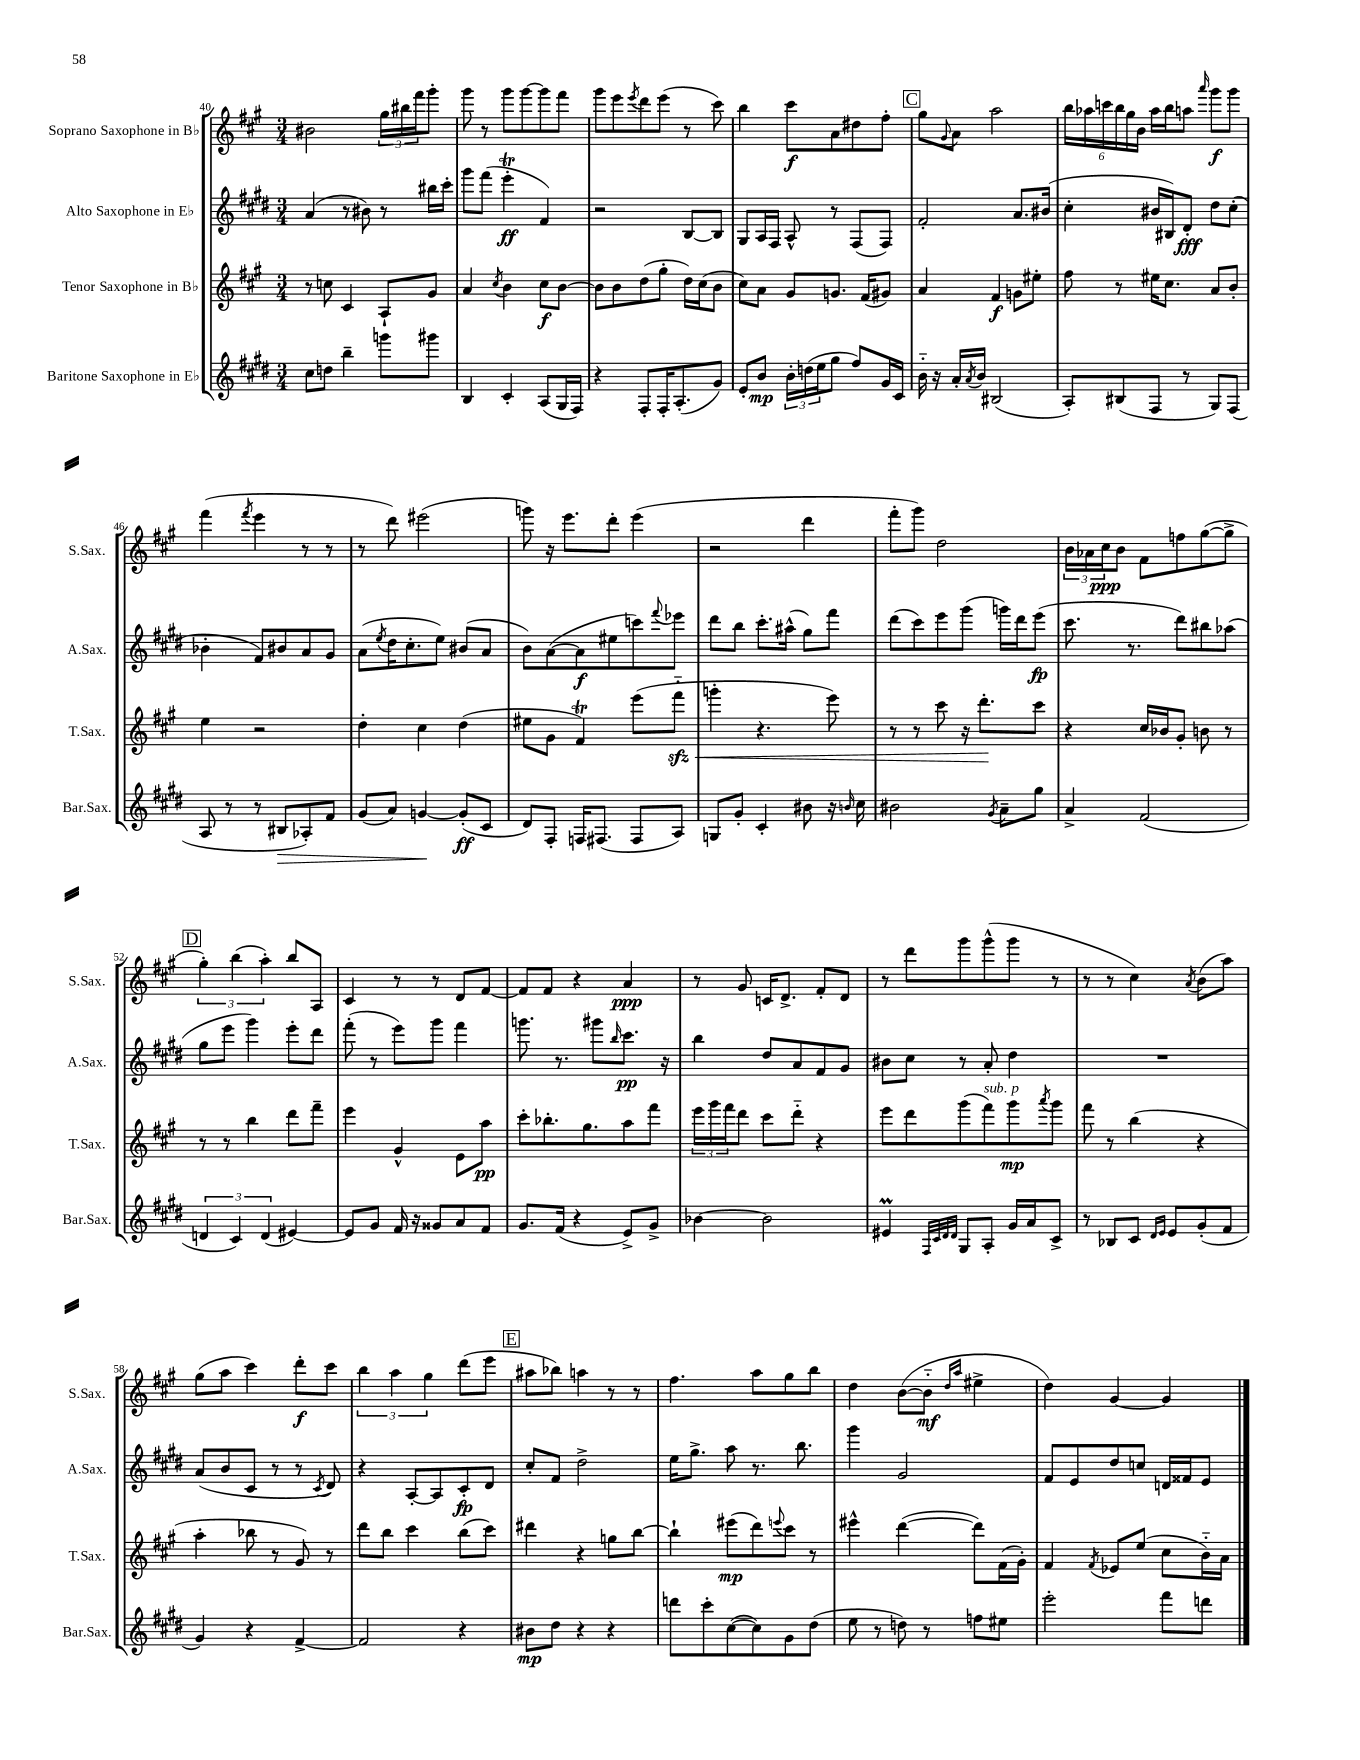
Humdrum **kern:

**kern	**kern	**kern	**kern
*staff4	*staff3	*staff2	*staff1
*clefG2	*clefG2	*clefG2	*clefG2
*k[f#c#g#d#]	*k[f#c#g#]	*k[f#c#g#d#]	*k[f#c#g#]
*M3/4	*M3/4	*M3/4	*M3/4
8cc#	8r	(4a	2b#
8dd	8cc	.	.
4bb~	4c#	8r	.
.	.	8b#)	.
8ggg	8A`	8r	24gg#
.	.	.	24bb#
.	.	.	24fff#
8ggg#	8g#	16bb#	8ggg#'
.	.	16ccc#'	.
=	=	=	=
4B	4a	8ggg#	8ggg#
.	.	(8fff#	8r
.	8qcc#	.	.
4c#'	4b	4eee'	8ggg#
.	.	.	[8ggg#
(8A	8cc#	4f#)	8ggg#]
16G#	[8b	.	8fff#
16F#)	.	.	.
=	=	=	=
4r	8b]	2r	8ggg#
.	8b	.	8eee
.	.	.	8qeee
8F#'	(8dd	.	8ddd
16F#'	8gg#'	.	(8eee
(8.A'	.	.	.
.	16dd)	[8B	8r
.	(16cc#	.	.
8g#)	8b	8B]	8ccc#)
=	=	=	=
8e'	8cc#)	8G#	4bb
8b	8a	16A	.
.	.	16F#	.
24b'	8g#	8A^^	8ccc#
(24dd	.	.	.
24ee	.	.	.
8gg#	8.g	8r	8a
8ff#)	.	(8F#	8dd#
.	(16f#	.	.
16g#	8g#)	8F#)	8ff#'
16c#	.	.	.
=	=	=	=
16b'~	4a	2f#'	8gg#
16r	.	.	.
.	.	.	8qqg#
16a'	.	.	8a
8qa	.	.	.
16b	.	.	.
(2B#	4f#	.	2aa
.	8g	8.a	.
.	8ee#'	.	.
.	.	(16b#	.
=	=	=	=
8A')	8ff#	4cc#'	24bb
.	.	.	24aa-
.	.	.	24ccc
(8B#	8r	.	24bb
.	.	.	24gg#
.	.	.	24b
8F#	16ee#	16b#	16aa-
.	8.cc#	16B#)	16bb
8r	.	8d#'	8aa
.	.	.	16qqaaa
8G#)	8a	8dd#	8ggg#
(8F#	8b'	(8cc#'	8ggg#
=	=	=	=
8A	4ee	4b-'	(4fff#
8r	.	.	.
.	.	.	8qfff#
8r	2r	8f#)	4eee
8B#	.	8b#	.
8A-')	.	8a	8r
8f#	.	8g#	8r
=	=	=	=
(8g#	4dd'	(8a	8r
.	.	8qee	.
8a)	.	16dd#	8ddd)
.	.	8.cc#'	.
[4g	4cc#	.	(2eee#
.	.	8ee)	.
(8g']	(4dd	(8b#	.
8c#	.	8a	.
=	=	=	=
8d#)	8ee#	8b)	8ggg)
8F#'	8g#	([8a	16r
.	.	.	8.eee
16F	4f#)	8a]	.
(8.F#	.	.	.
.	.	8ee#	8ddd'
8F#	(8eee	8ccc)	(4eee
.	.	8qqfff#	.
8A)	8fff#'~	8eee-	.
=	=	=	=
8G	4ggg'	8ddd#	2r
8g#'	.	8bb	.
4c#'	4.r	8.ccc#'	.
.	.	(16aa#^^	.
8b#	.	8gg#)	4ddd
16r	8eee)	8fff#	.
16qqb	.	.	.
16cc#	.	.	.
=	=	=	=
2b#	8r	(8ddd#	8fff#'
.	8r	8ccc#)	8ggg#)
.	8ccc#	8eee	2dd
.	16r	(8ggg#	.
.	8.ddd'	.	.
8qg#	.	.	.
8a~	.	16ggg)	.
.	.	16ddd#	.
8gg#	8ccc#	(8eee	.
=	=	=	=
4a^	4r	8.ccc#	24b
.	.	.	24a-
.	.	.	24cc#
.	.	.	8b
.	.	8.r	.
(2f#	16cc#	.	8f#
.	16b-	.	.
.	8g#'	8ddd#)	8ff
.	8b	8bb#	([8gg#
.	8r	(8aa-	8gg#^]
=	=	=	=
6d	8r	8gg#	6gg#')
.	8r	8eee	.
6c#)	.	.	(6bb
.	4bb	4ggg#)	.
(6d	.	.	6aa')
[4e#)	8ddd	8eee'	8bb
.	8fff#~	8ddd#	8A
=	=	=	=
8e#]	4eee	(8fff#'	4c#
8g#	.	8r	.
16f#	4g#^^	8eee)	8r
16r	.	.	.
8g##	.	8ggg#	8r
8a	8e	4fff#	8d
8f#	8aa	.	[8f#
=	=	=	=
8.g#	8ccc#'	8.ggg	8f#]
.	8.bb-'	.	8f#
(16f#	.	8.r	.
4r	.	.	4r
.	8.gg#	.	.
.	.	8ggg#	.
.	.	16qqbb	.
8e^)	8aa	8.ccc#	4a
8g#^	8fff#	.	.
.	.	16r	.
=	=	=	=
[4b-	24eee	4bb	8r
.	24ggg#	.	.
.	24fff#	.	.
.	8ddd	.	8g#
2b-]	8ccc#	8dd#	16c
.	.	.	8.d^
.	8ddd'~	8a	.
.	4r	8f#	8f#'
.	.	8g#	8d
=	=	=	=
4e#	8eee	8b#	8r
.	8ddd	8cc#	8ddd
32qqF#	.	.	.
32qqc#	.	.	.
32qqd#	.	.	.
32qqd#	.	.	.
8G#	(8ggg#	8r	8ggg#
8A'	8fff#)	8a'	(8ggg#^^
16g#	8ggg#	4dd#	8ggg#
16a	.	.	.
.	8qaaa	.	.
8c#^	8ggg#	.	8r
=	=	=	=
8r	8fff#	2.r	8r
8B-	8r	.	8r
8c#	(4bb	.	4cc#)
16qqd#	.	.	.
16qqe	.	.	.
8e	.	.	.
.	.	.	8qa
(8g#'	4r	.	(8b
8f#	.	.	8aa)
=	=	=	=
4g#)	4aa'	(8a	(8gg#
.	.	8b	8aa
4r	8bb-	8c#	4ccc#)
.	8r	8r	.
[4f#^	8g#)	8r	8ddd'
.	.	8qc#	.
.	8r	8d#)	8ccc#
=	=	=	=
2f#]	8ddd	4r	6bb
.	8bb	.	.
.	.	.	6aa
.	4ccc#	[8A'	.
.	.	.	6gg#
.	.	8A]	.
4r	(8bb	8c#'	(8ddd
.	8ccc#)	8d#	8eee
=	=	=	=
8b#	4ddd#	8cc#'	8aa#
8dd#	.	8f#	8bb-)
4r	4r	2dd#^	4aa
4r	8gg	.	8r
.	[8bb	.	8r
=	=	=	=
8ddd	4bb`]	16ee	4.ff#
.	.	8.gg#^	.
8ccc#'	.	.	.
([8cc#	(8eee#	8aa	.
8cc#])	8ddd)	8.r	8aa
.	8qqeee	.	.
8g#	8ccc#	.	8gg#
.	.	8.bb	.
(8dd#	8r	.	8bb
=	=	=	=
8ee	4eee#^^	4ggg#	4dd
8r	.	.	.
8dd)	([4ddd	2g#	([8b
8r	.	.	8b'~]
.	.	.	16qqdd
.	.	.	16qqaa
8ff	8ddd])	.	4ee#^
8ee#	(16f#	.	.
.	16g#')	.	.
=	=	=	=
2eee'	4f#	8f#	4dd)
.	.	8e	.
.	8qf#	.	.
.	8e-	8dd#	[4g#
.	(8ee	8cc	.
8fff#	8cc#	16d	4g#]
.	.	16f##	.
8ddd	16b'~)	8e	.
.	16a	.	.
==	==	==	==
*-	*-	*-	*-
